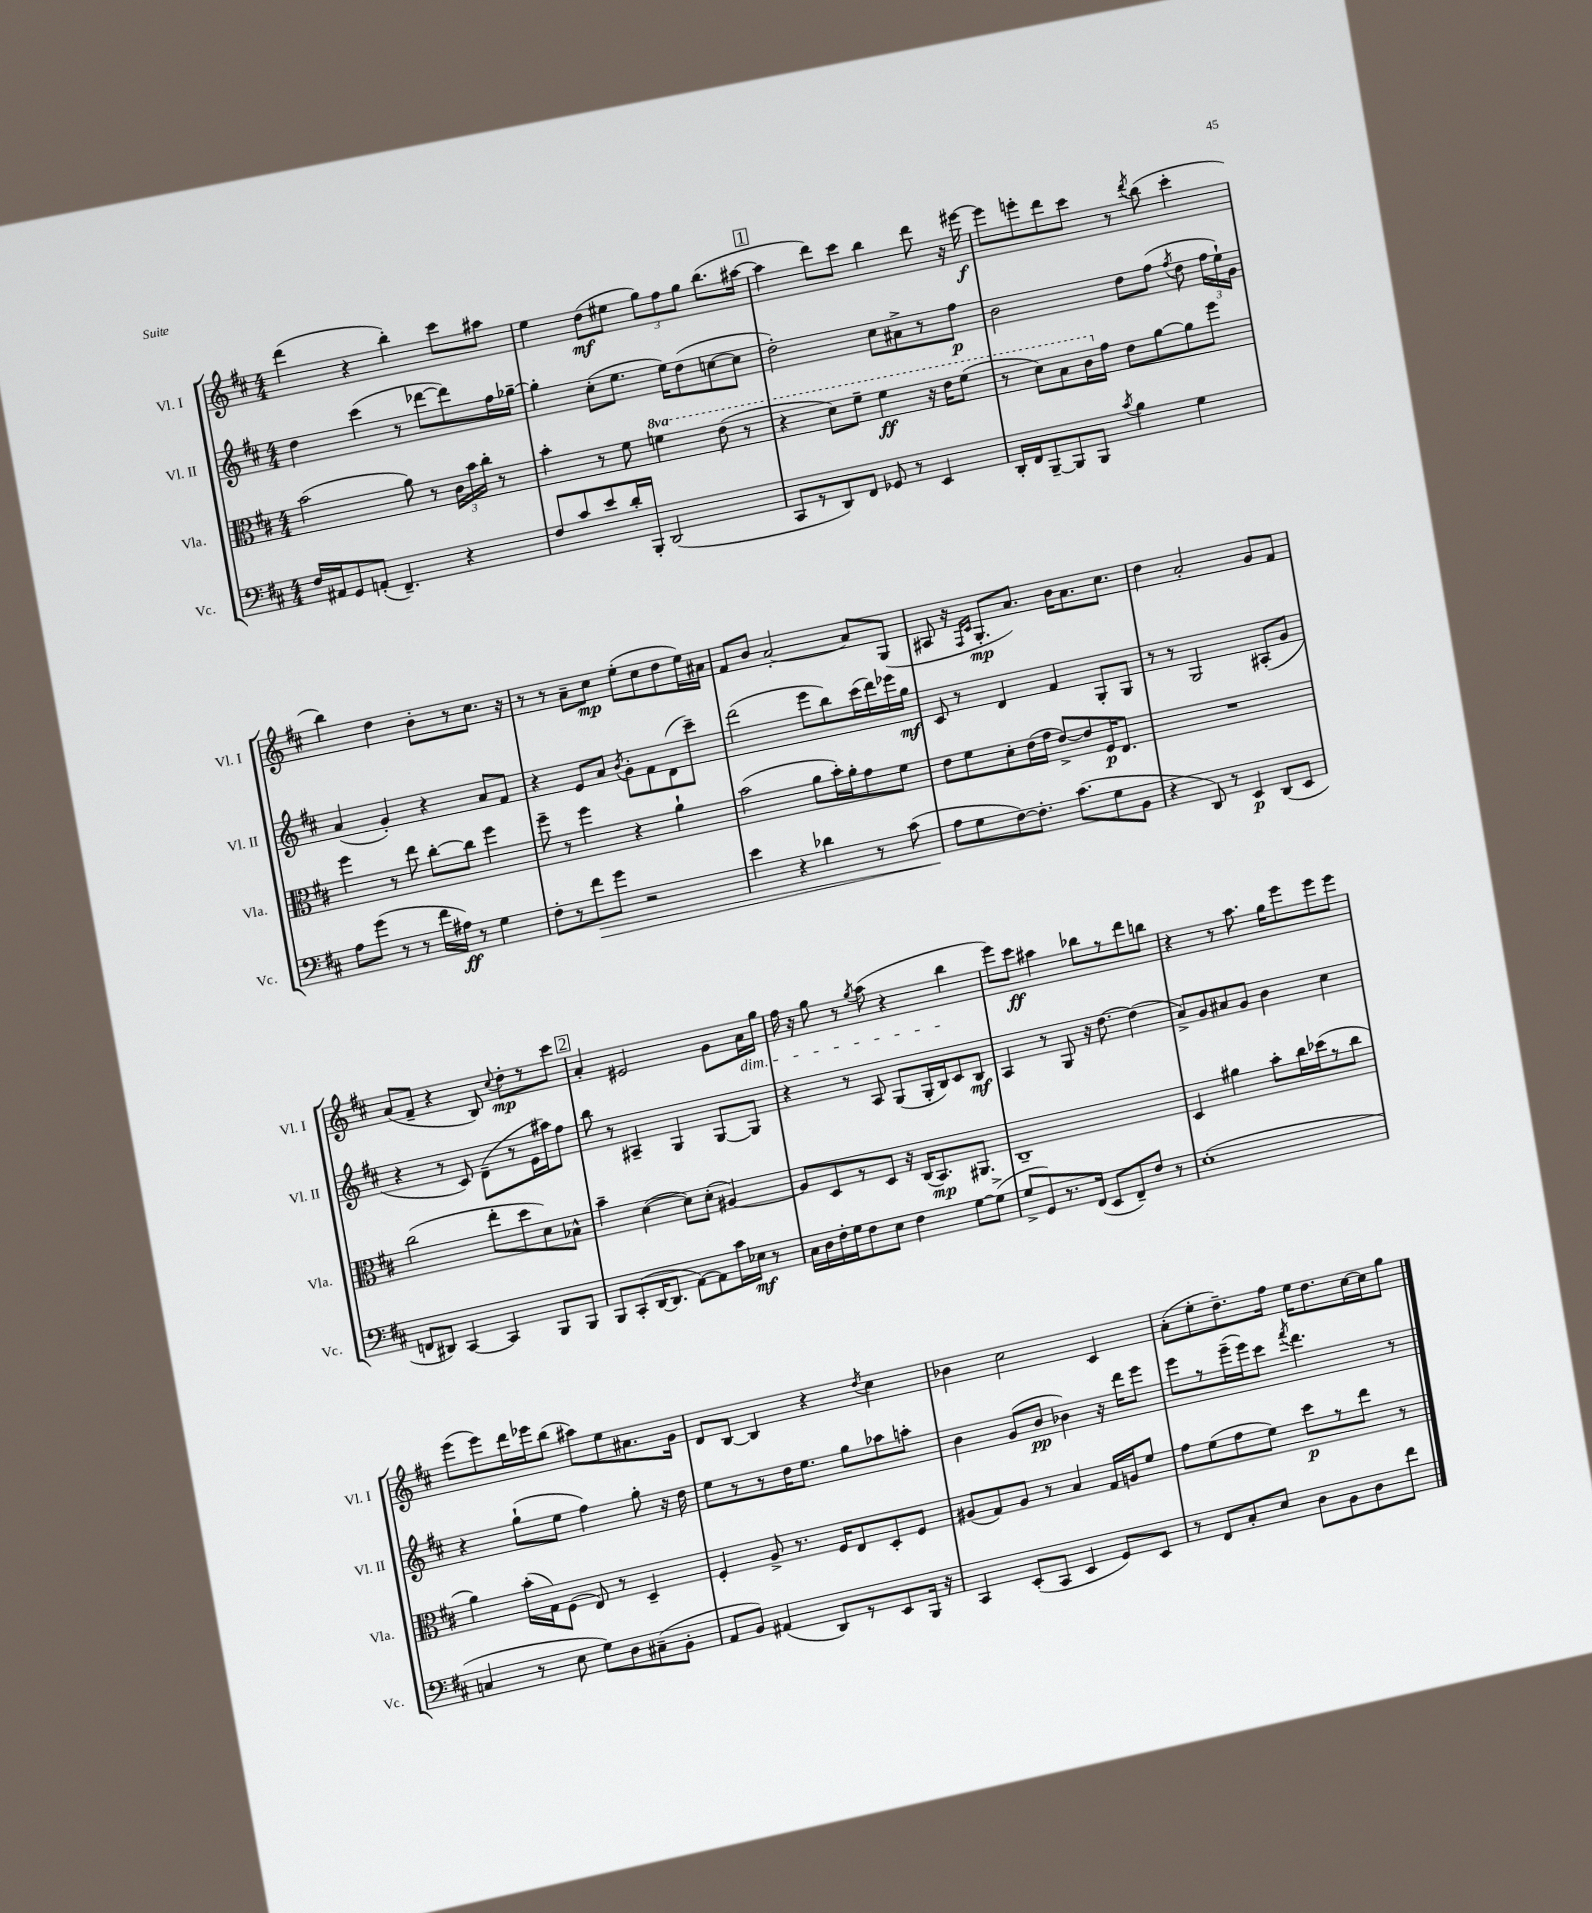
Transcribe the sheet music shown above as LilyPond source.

<<
\new StaffGroup <<
\new Staff = "s0" \with { instrumentName = "Vl. I" shortInstrumentName = "Vl. I" } {
    \clef treble \key d \major \numericTimeSignature \time 4/4
    \autoBeamOff d'''4( r4 b''4-.) cis'''8[ ais''8] |
    e''4 d''8[\mf( eis''8] \tuplet 3/2 { g''8[) fis''8 g''8] } b''8.[( ais''16]~ |
    \mark \markup { \box "1" } ais''4 d'''8[) cis'''8] b''4 d'''8 r16 eis'''16~\f |
    eis'''8[ e'''8-. d'''8 cis'''8] r8 \acciaccatura { d'''8 } b''8( cis'''4-. |
    b''4) d''4 b'8[-. r8 cis''8.] r16 |
    r8 r8 a'8[-- cis''8]\mp e''8[-.( cis''8 d''8 e''16) ais'16] |
    fis'8[ b'8] a'2~-. a'8[ g8]( |
    ais8 r16 \grace { fis16[ cis'16] } g8.[-.\mp a'8.]) b'16[ a'8. cis''8.] |
    d''4 a'2-. g'8[ fis'8] |
    a'8[( fis'8]-- r4 b8) \appoggiatura { cis''8 } d''8[-.\mp r8 cis'''8] |
    \mark \markup { \box "2" } a'4-. eis'2 g'8[ a'16\dim g''16] |
    fis''16 r16 g''8 r8 \acciaccatura { g''8 } a''8( r4 b''4\! |
    e'''8[) cis'''8]\ff ais''4 bes''8[ r8 d'''8 b''8] |
    r4 r8 a''8. g''16[ e'''8 e'''8 e'''8] |
    e'''8[( e'''8) d'''16 ees'''16 b''8]( ais''8[) e''8 ais'8. g'16] |
    d'8[ b8]~ b4 r4 \acciaccatura { d''8 } cis''4 |
    bes'4 cis''2 cis'4 |
    a'8[-.( e''8-. d''8.--) fis''16] e''16[ d''8. cis''16~ cis''16 g''8] \bar "|." |
}
\new Staff = "s1" \with { instrumentName = "Vl. II" shortInstrumentName = "Vl. II" } {
    \clef treble \key d \major \numericTimeSignature \time 4/4
    \autoBeamOff d''4 cis'''4( r8 des'''8[~ des'''8) fis''16 ges''16]~-- |
    ges''4-. cis''8[-.( e''8.] e''16[) d''8( c''8~ c''8] |
    \mark \markup { \box "1" } d''2-.) cis''8[ ais'8-> r8 fis''8]\p |
    b'2 d''8[ fis''8]( \acciaccatura { fis''8 } d''8 \tuplet 3/2 { fis''16[ e''16-!) g'16] } |
    a'4( g'4-.) r4 a'8[ fis'8] |
    r4 e'8[ a'8] \acciaccatura { b'8 } g'8[-. fis'8 d'8( cis'''8]--) |
    d'''2( e'''8[ b''8) cis'''16( d'''16) ees'''16 g''16]\mf |
    cis'8 r8 d'4 fis'4 g8[-. g8] |
    r8 r8 g2 ais8[-.( g'8] |
    r4 r8 cis'8) d'8[--( r8 e'16 ais''16) fis''8] |
    \mark \markup { \box "2" } b''8 r8 ais4-- g4 g8[~ g8] |
    r4 r8 a8 g8[( g16-. b16) cis'8 b8]\mf |
    a4 r8 g8 r16 d''8.~ d''4( |
    a'8[->) g'8 ais'8 g'8] b'4 cis''4 |
    r4 g''8[-!( e''8] fis''4) g''8-. r16 d''16 |
    e''8[ r8 r8 d''16 e''8.] g''8[ aes''8 a''8]-. |
    b'4 g'8[( b'8]\pp bes'4) r16 d'''16[ e'''8] |
    e'''8[ r8 e'''16--( e'''16) cis'''8] \acciaccatura { fis'''8 } d'''4. r8 \bar "|." |
}
\new Staff = "s2" \with { instrumentName = "Vla." shortInstrumentName = "Vla." } {
    \clef alto \key d \major \numericTimeSignature \time 4/4 \set Staff.ottavationMarkups = #ottavation-simple-ordinals
    \autoBeamOff b'2( a'8) r8 \tuplet 3/2 { cis'16[ b'16 cis''16]-. } r8 |
    b'4-. r8 fis'8 \ottava #1 f''4 e''8( r8 |
    \mark \markup { \box "1" } r4 d''8[) fis''8]-- fis''4\ff r16 e''16[ fis''8]( |
    r8 d''8[) b'8 cis''16 \ottava #0 g'16] e'8[ a'8~ a'8 fis''8] |
    fis''4 r8 e''8 cis''8[~-. cis''8] fis''4 |
    fis''8-- r8 fis''4 r4 a'4-! |
    b'2( a'8[ b'16-.) a'16-. g'8 fis'8] |
    e'8[ fis'8 d'8-. e'16( g'16] e'8[~->) e'8 fis16\p e8.] |
    R1 |
    cis''2( e''8[-. d''8 d'8) bes8]-^ |
    \mark \markup { \box "2" } b'4-- d'4~( d'8[) d'8]-.( ais4~) |
    ais8[ d8 r8 d8] r16 cis16[( b,8.\mp) ais,8.] |
    cis1-- |
    d4 ais'4 b'8[-. cis''16 des''16( r8 cis''8] |
    a'4) b'16[-.( g16) fis8]( e8) r8 d4-- |
    fis4-. a8-> r8. fis16[ e8 d8-. fis8] |
    ais8[( g8) ais8] r8 b4 g16[ a16 fis'8] |
    g'8[ fis'8( g'8 fis'8]) d''8[\p r8 e''8] r8 \bar "|." |
}
\new Staff = "s3" \with { instrumentName = "Vc." shortInstrumentName = "Vc." } {
    \clef bass \key d \major \numericTimeSignature \time 4/4
    \autoBeamOff fis16[ ais,16 g,8 a,8]-.( fis,4.--) r4 |
    fis8[ cis'8 e'8 d'16-. b,,16]-. d,2( |
    \mark \markup { \box "1" } cis,8[ r8 d,8) fis,8] ges,8 r8 e,4 |
    d,16[-. fis,16 b,,8~-- b,,8 b,,8] \acciaccatura { cis'8 } b4 g4 |
    a8[ g'8]( r8 r8 fis'16[ ais16]\ff) r8 g4 |
    fis8[-. r8 fis'8\> g'8] r2 |
    e'4 r4 des'4 r8 cis'8( |
    a8[\! g8 fis8~) fis8.]-. cis'8.[( g8 b,8] |
    r4 d,8) r8 e,4\p d,8[( e,8] |
    f,8[ dis,8]) cis,4~ cis,4 b,,8[ b,,8] |
    \mark \markup { \box "2" } b,,8[ cis,8-.( d,16~ d,8.] a,8[~) a,8 cis'16 ees16]\mf r8 |
    cis16[ d16 fis16-. g16 fis8 e8] fis4 g8[~ g8]->( |
    g8[-> g,8) r8. fis,16]( e,8[ fis,8--) fis8] r8 |
    e1-.( |
    c4 r8 e8 g8[) d8 cis8--( b,8]-. |
    a,8[ b,8]) ais,4( d,8[) r8 e,8 b,,16] r16 |
    cis,4 e,8[-.( cis,8] e,4 g,8[) e,8] |
    r8 fis,8[ cis8-. e8] d8[ b,8 d8 fis'8] \bar "|." |
}
>>
>>
\layout { \context { \Score \remove "Bar_number_engraver" } }
